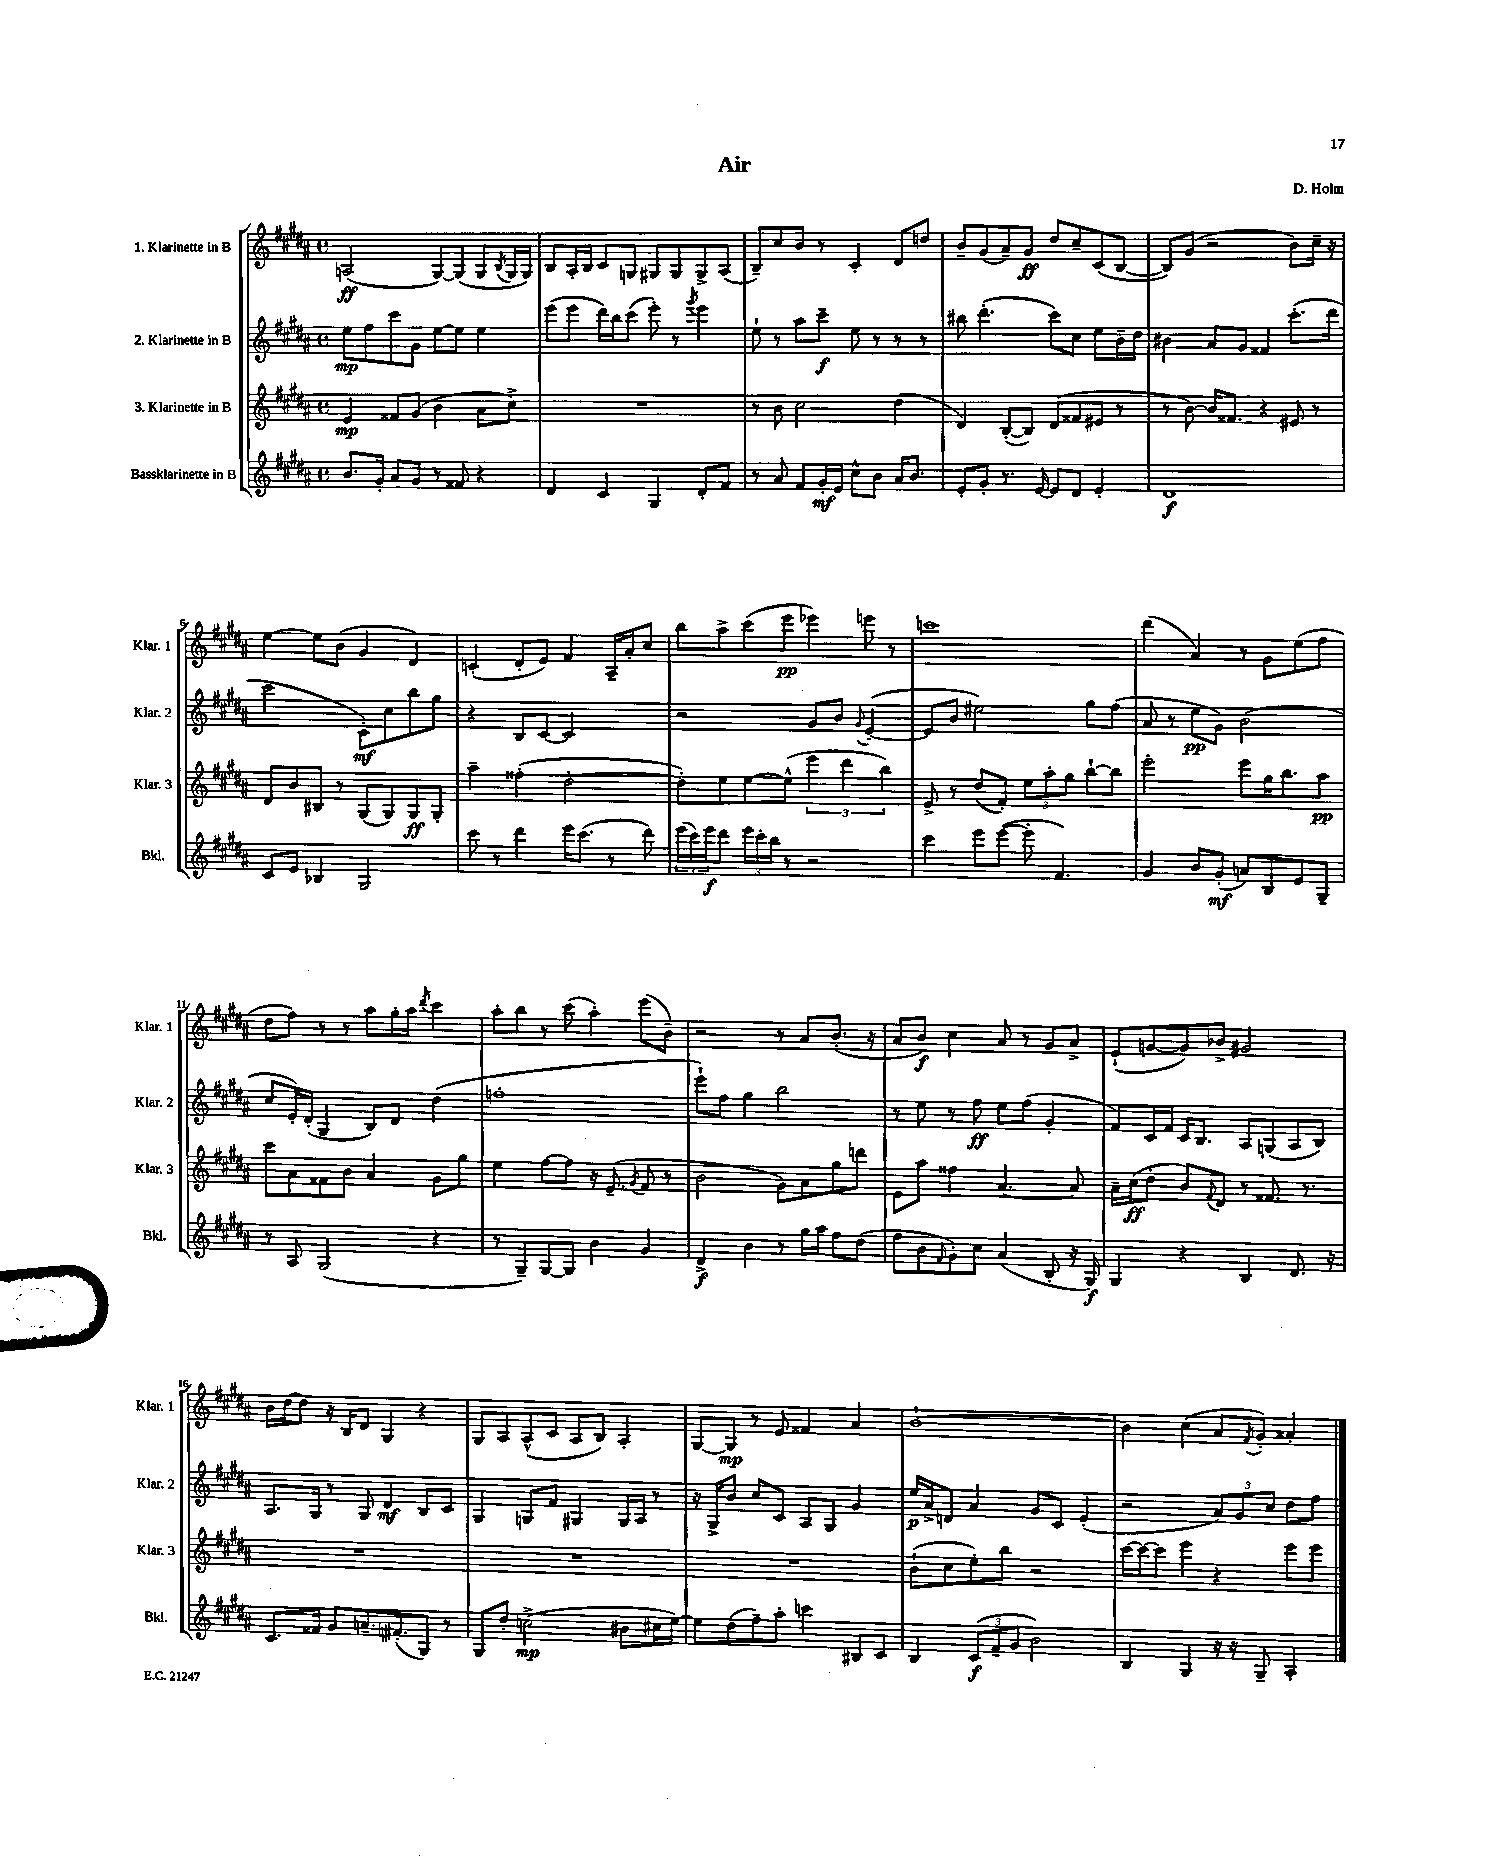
\header { title = "Air" composer = "D. Holm" }
<<
\new StaffGroup <<
\new Staff = "s0" \with { instrumentName = "1. Klarinette in B" shortInstrumentName = "Klar. 1" } {
    \clef treble \key b \major \defaultTimeSignature \time 4/4
    a2\ff( gis8~) gis8( gis8 \acciaccatura { b8 } gis16 gis16) |
    b8 ais16-. b16 cis'8 g8 gis8 gis8 gis8-> ais8( |
    b8--) cis''8 b'8 r8 cis'4-. dis'8 d''8 |
    b'8-- gis'8( ais'8--) gis'8\ff dis''8 cis''8-- cis'8( b8~ |
    b8) gis'8( r2 b'8) cis''16-- r16 |
    e''4~ e''8 b'8( gis'4 dis'4) |
    c'4-.( dis'8-. e'8) fis'4 ais16-- ais'16-. cis''8 |
    b''8 ais''8-> cis'''8( e'''8\pp ees'''4) e'''8 r8 |
    c'''1 |
    dis'''4( ais'4) r8 gis'8 e''8( fis''8 |
    dis''8 fis''8) r8 r8 ais''8 gis''16-. ais''16 \acciaccatura { dis'''8 } cis'''4 |
    ais''8-. b''8 r8 cis'''8( ais''4-.) e'''8( b'8--) |
    r2 r8 ais'8 b'8.-.( r16 |
    ais'8 b'8\f) cis''4 ais'8 r8 gis'8 ais'8-> |
    e'8-!( g'8~ g'8) bes'8-> gis'2 |
    b'16 dis''16~ dis''8 r16 b16 dis'8 gis4 r4 |
    gis8 ais8 ais8-^( cis'8 ais8 b8) ais4-. |
    gis8~ gis8\mp r8 e'8 fisis'4 ais'4 |
    b'1~-! |
    b'4 cis''4( ais'8 \acciaccatura { fis'8 } gis'8-.) aisis'4-. \bar "|." |
}
\new Staff = "s1" \with { instrumentName = "2. Klarinette in B" shortInstrumentName = "Klar. 2" } {
    \clef treble \key b \major \defaultTimeSignature \time 4/4
    e''8\mp fis''8 cis'''8 gis'8 e''8~ e''8 e''4 |
    e'''8( e'''8 dis'''16) b''16 cis'''8( e'''8-.) r8 \acciaccatura { gis'''8 } e'''4 |
    e''8-! r8 ais''8 cis'''8--\f e''8 r8 r8 r8 |
    bis''8 dis'''4.-.( cis'''8) cis''8 e''8 b'16-- dis''16 |
    bis'4 ais'8 gis'8 fisis'4 cis'''8.-.( dis'''16 |
    cis'''2 cis'8-.\mf) cis''8 b''8 gis''8 |
    r4 b8 cis'8~ cis'2 |
    r2 gis'8 b'8 \appoggiatura { gis'8 } e'4~-.( |
    e'8 b'8 eis''2) gis''8 fis''8( |
    ais'8 r8 e''8\pp gis'8) b'2( |
    cis''8 e'16-.) dis'16-.( gis4 b8) dis'8 dis''4( |
    f''1-. |
    e'''8-!) fis''8 gis''4 b''2 |
    r8 e''8 r8 fis''8\ff e''8 fis''8( gis'4-. |
    fis'8) cis'16 fis'16 cis'16 b8. ais8 g8( ais8 b8) |
    ais8. gis16 r8 gis8 dis'4\mf b8 cis'8 |
    gis4 g8 fis'8 gis4 gis16 ais16 r8 |
    r16 gis16-> b'8 cis''8 cis'8 ais8 gis8 gis'4 |
    e''16\p ais'16-> d'8 ais'4 gis'8 cis'8 e'4-.( |
    r2 \tuplet 3/2 { ais'8) gis'8 cis''8 } dis''8 fis''8 \bar "|." |
}
\new Staff = "s2" \with { instrumentName = "3. Klarinette in B" shortInstrumentName = "Klar. 3" } {
    \clef treble \key b \major \defaultTimeSignature \time 4/4
    e'4\mp fisis'8 gis'8( b'4 ais'8 cis''8->) |
    R1 |
    r8 b'8 cis''2 dis''4( |
    dis'4) b8~-.( b8) dis'8( fisis'8 eis'8 r8 |
    r8 b'8~) b'16 fisis'8. r4 eis'8 r8 |
    dis'8 b'8 bis8 r8 gis8( gis8) gis8\ff gis8-. |
    ais''4-- fisis''4-.( dis''2~-. |
    dis''8-.) e''8 e''8~ e''8-^( \tuplet 3/2 { e'''4 dis'''4 b''4) } |
    e'8-> r8 dis''8( fis'8-.) \tuplet 3/2 { e''8 ais''8-. gis''8 } b''8~-! b''8 |
    e'''2-. e'''8 gis''16 b''8. ais''8\pp |
    cis'''8 ais'8 fisis'8 b'8 ais'4 gis'8 gis''8 |
    e''4 fis''8~ fis''8 r16 e'8.--( \acciaccatura { gis'8 } fis'8 r8 |
    b'2 gis'8) ais'8 gis''8 d'''8 |
    e'8 ais''8 fisis''4 ais'4.~ ais'8 |
    ais'16-- cis''16\ff( dis''8-. b'8) \appoggiatura { fis'8 } dis'8 r8 fisis'8. r8. |
    R1 |
    R1 |
    R1 |
    b'8-!( cis''8 e''8-.) b''8 r2 |
    cis'''16~ cis'''16~ cis'''8 e'''4 r4 e'''8 e'''8 \bar "|." |
}
\new Staff = "s3" \with { instrumentName = "Bassklarinette in B" shortInstrumentName = "Bkl." } {
    \clef treble \key b \major \defaultTimeSignature \time 4/4
    b'8. gis'16-. ais'8 gis'8 r8 fisis'8 r4 |
    dis'4 cis'4 gis4 dis'8-. fis'8 |
    r8 ais'8 fis'8 gis'16-.\mf e'16 cis''8-^ b'8 ais'16 b'8. |
    e'8-. gis'8-. r8. e'16~ e'8 dis'8 e'4-. |
    dis'1\f |
    cis'8 e'8 bes4 gis2 |
    cis'''8 r8 dis'''4 e'''16 cis'''8.( r8 dis'''8) |
    \tuplet 3/2 { e'''16( cis'''16) e'''16\f } dis'''8 \tuplet 3/2 { e'''16 cis'''16-. b''16 } r8 r2 |
    cis'''4 e'''8 e'''8~( e'''8-. fis'4.) |
    gis'4 b'8 gis'8-.\mf( a'8) b8 e'8 gis8-- |
    r8 ais8 gis2( r4 |
    r8 gis8--) gis8~ gis8 b'4 gis'4 |
    dis'4->\f b'4 r8 gis''16 ais''16 fis''8 dis''8( |
    fis''8 b'8 \grace { fis'16 } gis'8-.) cis''8 ais'4( b8-. r16 gis16\f) |
    gis4 r4 b4 dis'8. r16 |
    cis'8. fisis'16 gis'8 a'8.-- fis'8.-.( gis8) r8 |
    gis8 dis''8-. c''2->\mp( bis'8 cis''16 e''16~) |
    e''8 dis''8( fis''8--) ais''8-. c'''4 bis8 cis'8 |
    b4 \tuplet 3/2 { cis'8\f( fis'8-- gis'8 } b'2) |
    b4 gis4 r16 r16 gis8-- ais4-. \bar "|." |
}
>>
>>
